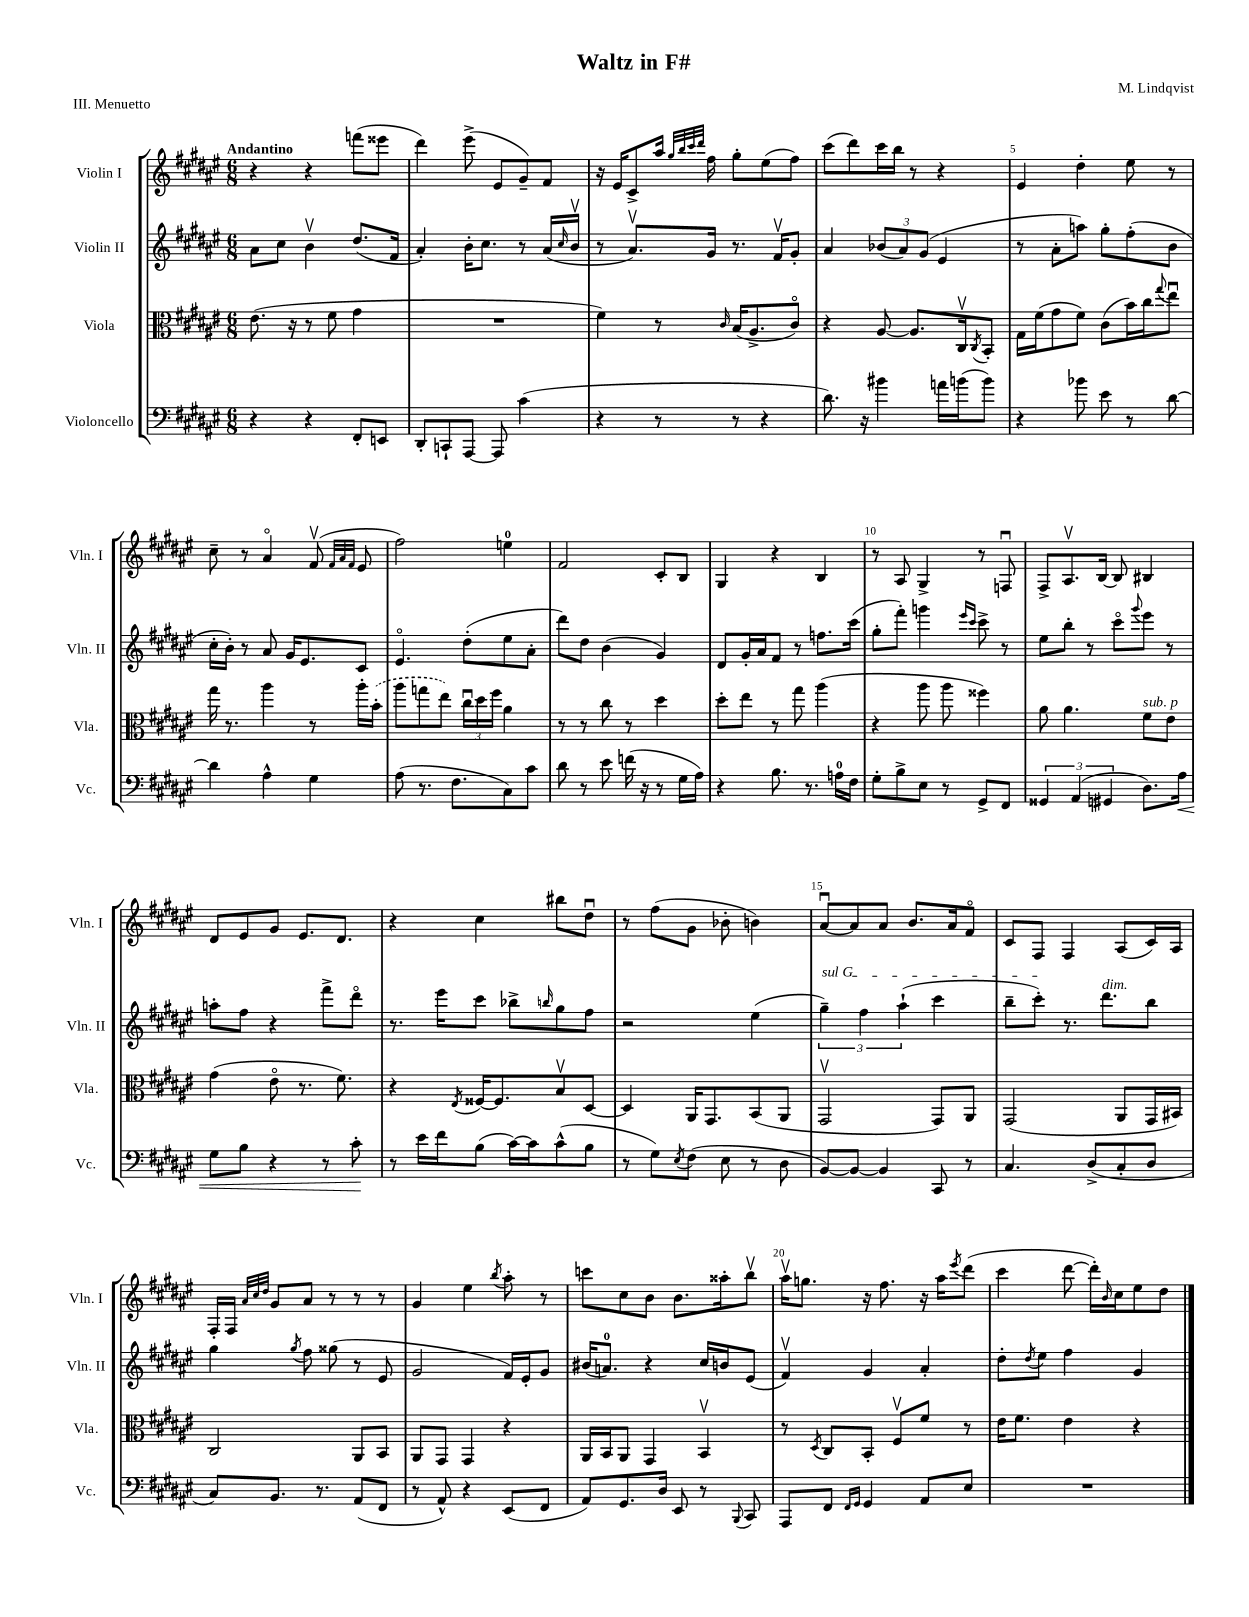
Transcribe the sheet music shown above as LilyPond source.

\header { title = "Waltz in F#" composer = "M. Lindqvist" piece = "III. Menuetto" }
<<
\new StaffGroup <<
\new Staff = "s0" \with { instrumentName = "Violin I" shortInstrumentName = "Vln. I" } {
    \clef treble \key fis \major \numericTimeSignature \time 6/8 \tempo "Andantino"
    r4 r4 f'''8( eisis'''8 |
    dis'''4) eis'''8->( eis'8 gis'8--) fis'8 |
    r16 eis'16 cis'8-> ais''16 \grace { gis''32 b''32 cis'''32 dis'''32 } fis''16 gis''8-. eis''8( fis''8) |
    cis'''8( dis'''8) cis'''16 b''16 r8 r4 |
    eis'4 dis''4-. eis''8 r8 |
    cis''8-- r8 ais'4\flageolet fis'8\upbow( \grace { fis'32 ais'32 fis'32 } eis'8 |
    fis''2) e''4-0 |
    fis'2 cis'8-. b8 |
    gis4 r4 b4 |
    r8 ais8 gis4-> r8 f8\downbow |
    fis8-> ais8.\upbow b16~ b8 bis4 |
    dis'8 eis'8 gis'8 eis'8. dis'8. |
    r4 cis''4 bis''8 dis''8\downbow |
    r8 fis''8( gis'8 bes'8-. b'4) |
    ais'8~\downbow ais'8 ais'8 b'8. ais'16 fis'8\flageolet |
    cis'8 fis8 fis4 ais8( cis'16) ais16 |
    fis16-. fis16 \grace { ais'32 cis''32 dis''32 } gis'8 ais'8 r8 r8 r8 |
    gis'4 eis''4 \acciaccatura { b''8 } ais''8-. r8 |
    c'''8 cis''8 b'8 b'8. aisis''16-. b''8\upbow |
    ais''16\upbow g''8. r16 fis''8. r16 ais''16 \acciaccatura { eis'''8 } dis'''8( |
    cis'''4 dis'''8~ dis'''16-.) \grace { b'16 } cis''16 eis''8 dis''8 \bar "|." |
}
\new Staff = "s1" \with { instrumentName = "Violin II" shortInstrumentName = "Vln. II" } {
    \clef treble \key fis \major \numericTimeSignature \time 6/8
    ais'8 cis''8 b'4\upbow dis''8.( fis'16 |
    ais'4-.) b'16-. cis''8. r8 ais'16( \grace { cis''16 } b'16\upbow |
    r8 ais'8.\upbow) gis'16 r8. fis'16\upbow gis'8-. |
    ais'4 \tuplet 3/2 { bes'8( ais'8) gis'8( } eis'4 |
    r8 ais'8-. a''8) gis''8-. fis''8-.( b'8 |
    cis''16-. b'16-.) r8 ais'8 gis'16 eis'8. cis'8 |
    eis'4.\flageolet dis''8-.( eis''8 ais'8-. |
    dis'''8) dis''8 b'4( gis'4) |
    dis'8 gis'16-. ais'16 fis'8 r8 f''8. cis'''16( |
    gis''8-. fis'''8-.) g'''4 \grace { eis'''16 cis'''16 } cis'''8-> r8 |
    eis''8 b''8-. r8 cis'''8\flageolet \appoggiatura { gis'''8 } eis'''8 r8 |
    a''8-. fis''8 r4 fis'''8-> dis'''8\flageolet |
    r8. eis'''16 cis'''8 bes''8-> \grace { b''16 } gis''8 fis''8 |
    r2 eis''4( |
    \tuplet 3/2 { \once \override TextSpanner.bound-details.left.text = \markup { \italic "sul G" } gis''4--\startTextSpan) fis''4 ais''4-!( } cis'''4 |
    b''8-- cis'''8-.\stopTextSpan) r8. dis'''8.^\markup { \italic "dim." } b''8 |
    gis''4 \acciaccatura { gis''8 } fis''8 gisis''8( r8 eis'8 |
    gis'2 fis'16) eis'16-. gis'8 |
    bis'16( a'8.-0) r4 cis''16 b'16 eis'8( |
    fis'4\upbow) gis'4 ais'4-. |
    dis''8-. \acciaccatura { dis''8 } eis''8 fis''4 gis'4 \bar "|." |
}
\new Staff = "s2" \with { instrumentName = "Viola" shortInstrumentName = "Vla." } {
    \clef alto \key fis \major \numericTimeSignature \time 6/8
    eis'8.( r16 r8 fis'8 gis'4 |
    R2. |
    fis'4) r8 \grace { cis'16 } b16( ais8.-> cis'8\flageolet) |
    r4 ais8~ ais8. cis16\upbow \acciaccatura { cis8 } b,8-. |
    gis16 fis'16( gis'8 fis'8) cis'8( b'16) cis''16 \appoggiatura { gis''8 } eis''8\downbow |
    gis''16 r8. ais''4 r8 ais''16-. \once \slurDashed b'16-.( |
    ais''8 g''8 eis''8) \tuplet 3/2 { cis''16\downbow dis''16 fis''16 } ais'4 |
    r8 r8 cis''8 r8 dis''4 |
    dis''8-. eis''8 r8 gis''8 ais''4( |
    r4 ais''8 ais''8 fisis''4) |
    ais'8 ais'4. fis'8^\markup { \italic "sub. p" } eis'8 |
    gis'4( eis'8\flageolet r8. fis'8.) |
    r4 \acciaccatura { eis8 } fisis16~ fisis8. b8\upbow dis8~ |
    dis4 ais,16 gis,8. b,8( ais,8 |
    gis,2\upbow gis,8) ais,8 |
    gis,2( ais,8 gis,16 bis,16) |
    cis2 ais,8 b,8 |
    ais,8 gis,8 gis,4 r4 |
    ais,16 b,16 ais,8 gis,4 b,4\upbow |
    r8 \acciaccatura { dis8 } cis8 b,8-. fis8\upbow fis'8 r8 |
    eis'16 fis'8. eis'4 r4 \bar "|." |
}
\new Staff = "s3" \with { instrumentName = "Violoncello" shortInstrumentName = "Vc." } {
    \clef bass \key fis \major \numericTimeSignature \time 6/8
    r4 r4 fis,8-. e,8 |
    dis,8-. c,8-! ais,,8~ ais,,8 cis'4( |
    r4 r8 r8 r4 |
    dis'8.) r16 bis'4 a'16 b'16( b'8) |
    r4 bes'8 eis'8 r8 dis'8~ |
    dis'4 ais4-^ gis4 |
    ais8( r8. fis8. cis8) cis'8 |
    dis'8 r8 eis'8 f'16( r16 r8 gis16 ais16) |
    r4 b8. r8. a16-0 fis16 |
    gis8-. b8-> eis8 r8 gis,8-> fis,8 |
    \tuplet 3/2 { gisis,4 ais,4( gis,4 } dis8.) ais16\< |
    gis8 b8 r4 r8 cis'8-.\! |
    r8 eis'16 fis'16 b8( cis'16~) cis'16 cis'8-^( b8 |
    r8 gis8) \acciaccatura { eis8 } fis8( eis8 r8 dis8 |
    b,8~) b,8~ b,4 cis,8 r8 |
    cis4. dis8->( cis8-. dis8 |
    cis8) b,8. r8. ais,8( fis,8 |
    r8 ais,8-^) r4 eis,8( fis,8 |
    ais,8) gis,8. dis16 eis,8 r8 \appoggiatura { b,,8 } cis,8 |
    ais,,8 fis,8 \grace { fis,16 gis,16 } gis,4 ais,8 eis8 |
    R2. \bar "|." |
}
>>
>>
\layout { \context { \Score \override BarNumber.break-visibility = ##(#f #t #t) barNumberVisibility = #(every-nth-bar-number-visible 5) } }
